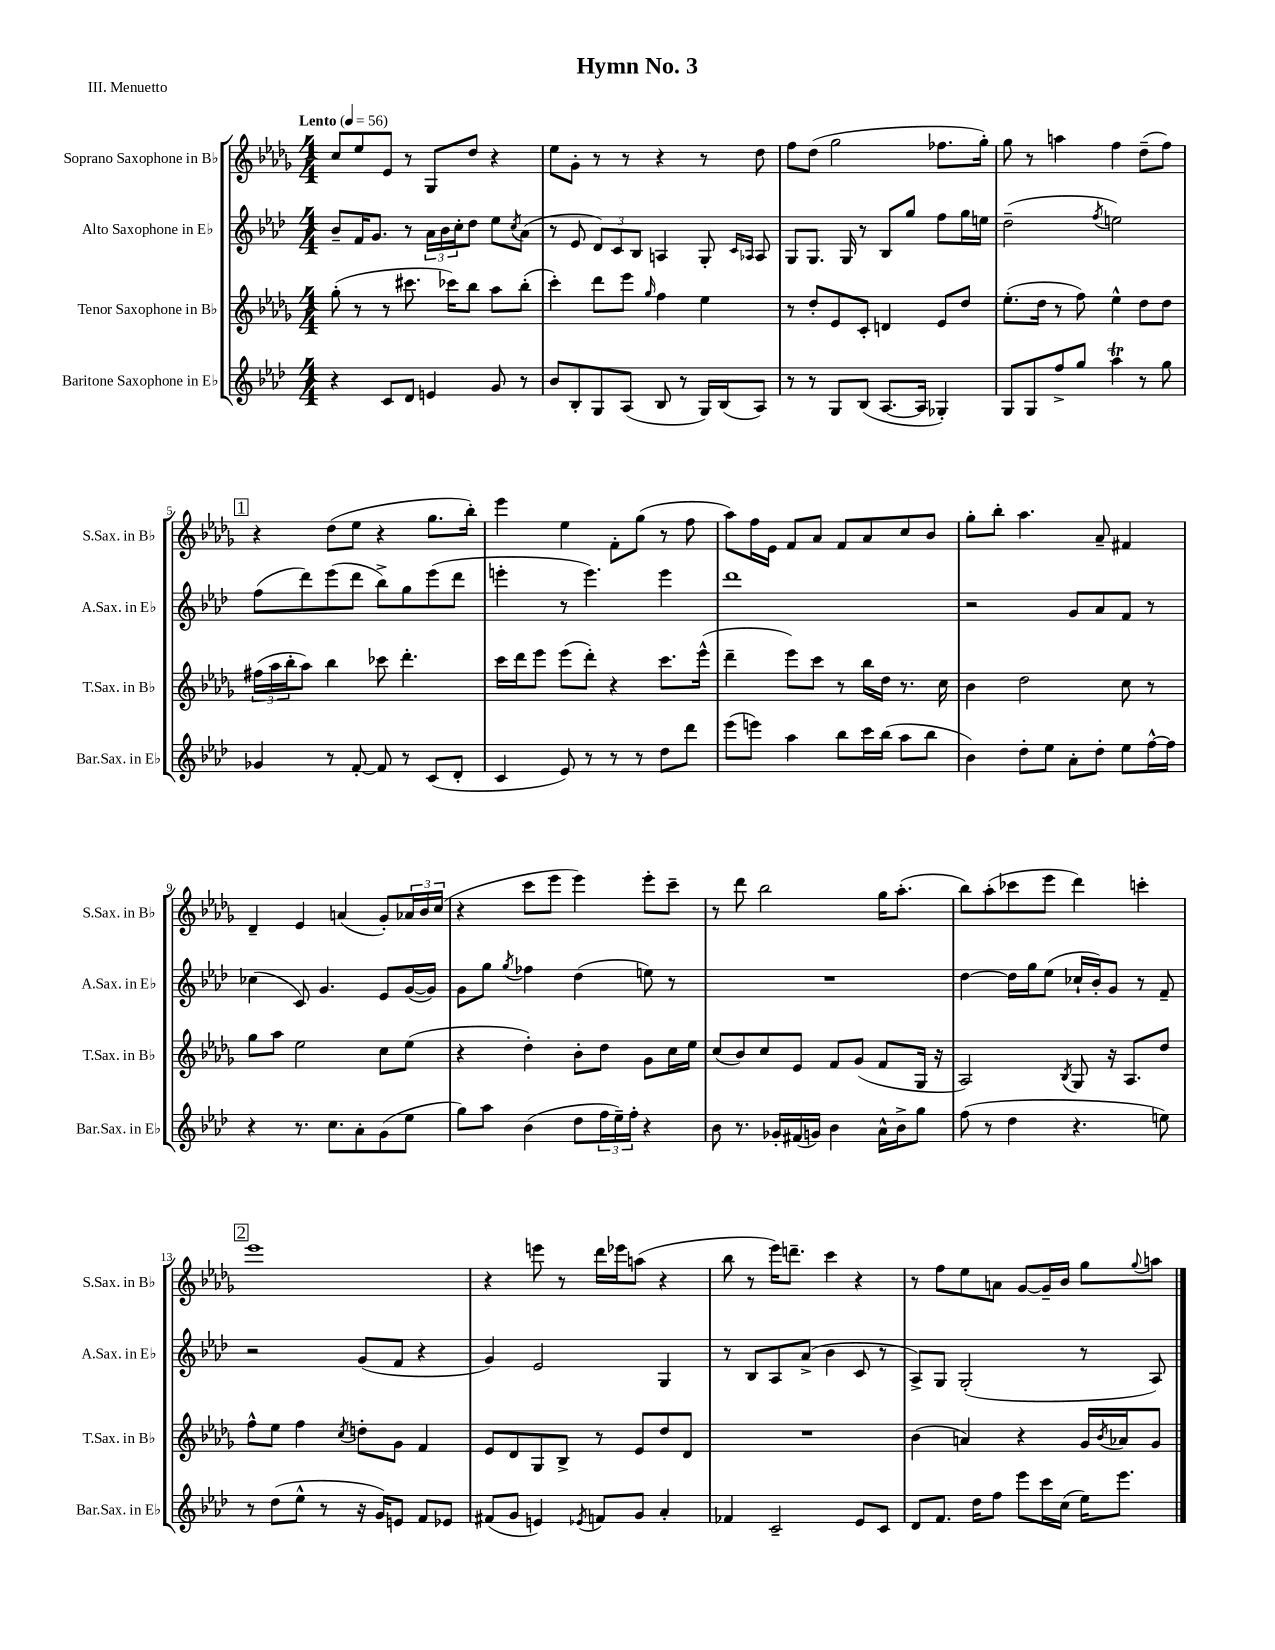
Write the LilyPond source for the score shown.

\header { title = "Hymn No. 3" piece = "III. Menuetto" }
<<
\new StaffGroup <<
\new Staff = "s0" \with { instrumentName = "Soprano Saxophone in Bb" shortInstrumentName = "S.Sax. in Bb" } {
    \clef treble \key des \major \numericTimeSignature \time 4/4 \tempo "Lento" 4 = 56
    c''8 ees''8 ees'8 r8 ges8 des''8 r4 |
    ees''8 ges'8-. r8 r8 r4 r8 des''8 |
    f''8 des''8( ges''2 fes''8. ges''16-.) |
    ges''8 r8 a''4 f''4 des''8--( f''8) |
    \mark \markup { \box "1" } r4 des''8( ees''8 r4 ges''8. bes''16-.) |
    ees'''4 ees''4 f'8-. ges''8( r8 f''8 |
    aes''8) f''16 ees'16 f'8 aes'8 f'8 aes'8 c''8 bes'8 |
    ges''8-. bes''8-. aes''4. aes'8-- fis'4 |
    des'4-- ees'4 a'4( ges'8-.) \tuplet 3/2 { aes'16 bes'16 c''16( } |
    r4 c'''8 ees'''8 ees'''4) ees'''8-. c'''8-- |
    r8 des'''8 bes''2 ges''16 aes''8.-.( |
    bes''8) aes''8-.( ces'''8 ees'''8 des'''4) c'''4-. |
    \mark \markup { \box "2" } ees'''1 |
    r4 e'''8 r8 des'''16 ees'''16 a''8( r4 |
    bes''8 r8 ees'''16) d'''8.-- c'''4 r4 |
    r8 f''8 ees''8 a'8 ges'8~ ges'16-- bes'16 ges''8 \appoggiatura { ges''8 } a''8 \bar "|." |
}
\new Staff = "s1" \with { instrumentName = "Alto Saxophone in Eb" shortInstrumentName = "A.Sax. in Eb" } {
    \clef treble \key aes \major \numericTimeSignature \time 4/4
    bes'8-- f'16 g'8. r8 \tuplet 3/2 { aes'16 bes'16 c''16-. } des''8 ees''8 \acciaccatura { c''8 } aes'8( |
    r8 ees'8 \tuplet 3/2 { des'8) c'8 bes8 } a4 g8-. \grace { c'16 aes16 } aes8 |
    g8 g8. g16 r8 bes8 g''8 f''8 g''16 e''16 |
    des''2--( \acciaccatura { f''8 } e''2) |
    \mark \markup { \box "1" } f''8( des'''8) ees'''8( des'''8 bes''8->) g''8 ees'''8( des'''8 |
    e'''4-. r8 e'''4.) e'''4 |
    des'''1 |
    r2 g'8 aes'8 f'8 r8 |
    ces''4( c'8) g'4. ees'8 g'16~( g'16) |
    g'8 g''8 \acciaccatura { g''8 } fes''4 des''4( e''8) r8 |
    R1 |
    des''4~ des''16 g''16 ees''8( ces''16-! bes'16-.) g'8 r8 f'8-- |
    \mark \markup { \box "2" } r2 g'8( f'8 r4 |
    g'4) ees'2 g4 |
    r8 bes8 aes8 aes'8->( bes'4 c'8 r8 |
    aes8->) g8 g2-.( r8 aes8) \bar "|." |
}
\new Staff = "s2" \with { instrumentName = "Tenor Saxophone in Bb" shortInstrumentName = "T.Sax. in Bb" } {
    \clef treble \key des \major \numericTimeSignature \time 4/4
    ges''8-.( r8 r8 cis'''8. ces'''16) bes''8 aes''8 bes''8-.( |
    c'''4-.) des'''8 ees'''8 \grace { ges''16 } f''4 ees''4 |
    r8 des''8-. ees'8 c'8-. d'4 ees'8 des''8 |
    ees''8.-.( des''16 r8 f''8) ees''4-^ des''8 des''8 |
    \mark \markup { \box "1" } \tuplet 3/2 { fis''16( aes''16 bes''16-. } aes''8) bes''4 ces'''8 des'''4.-. |
    c'''16 des'''16 ees'''8 ees'''8( des'''8-.) r4 c'''8. ees'''16-^( |
    des'''4-- ees'''8) c'''8 r8 bes''16 des''16 r8. c''16 |
    bes'4 des''2 c''8 r8 |
    ges''8 aes''8 ees''2 c''8 ees''8( |
    r4 des''4-.) bes'8-. des''8 ges'8 c''16 ees''16 |
    c''8( bes'8) c''8 ees'8 f'8 ges'8( f'8 ges16 r16 |
    aes2) \acciaccatura { bes8 } ges8 r16 aes8. des''8 |
    \mark \markup { \box "2" } f''8-^ ees''8 f''4 \acciaccatura { c''8 } d''8-. ges'8 f'4 |
    ees'8 des'8 ges8 bes8-> r8 ees'8 des''8 des'8 |
    R1 |
    bes'4( a'4) r4 ges'16 \acciaccatura { bes'8 } aes'16 ges'8 \bar "|." |
}
\new Staff = "s3" \with { instrumentName = "Baritone Saxophone in Eb" shortInstrumentName = "Bar.Sax. in Eb" } {
    \clef treble \key aes \major \numericTimeSignature \time 4/4
    r4 c'8 des'8 e'4 g'8 r8 |
    bes'8 bes8-. g8 aes8( bes8 r8 g16) bes16( aes8) |
    r8 r8 g8 bes8( aes8.~ aes16 ges4-.) |
    g8 g8 f''8-> g''8 aes''4\trill r8 g''8 |
    \mark \markup { \box "1" } ges'4 r8 f'8~-. f'8 r8 c'8( des'8-. |
    c'4 ees'8) r8 r8 r8 des''8 des'''8 |
    ees'''8( e'''8) aes''4 bes''8 c'''16 bes''16( aes''8 bes''8 |
    bes'4) des''8-. ees''8 aes'8-. des''8-. ees''8 f''16~-^ f''16 |
    r4 r8. c''8. aes'8-. g'8( ees''8 |
    g''8) aes''8 bes'4( des''8 \tuplet 3/2 { f''16 ees''16--) f''16-. } r4 |
    bes'8 r8. ges'16-. fis'16( g'16) bes'4 aes'16-^ bes'16-> g''8 |
    f''8( r8 des''4 r4. e''8) |
    \mark \markup { \box "2" } r8 des''8( ees''8-^ r8 r16 g'16) e'8 f'8 ees'8 |
    fis'8( g'8 e'4) \acciaccatura { ees'8 } f'8 g'8 aes'4-. |
    fes'4 c'2-- ees'8 c'8 |
    des'8 f'8. des''16 f''8 ees'''8 c'''16 c''16( ees''16) ees'''8. \bar "|." |
}
>>
>>
